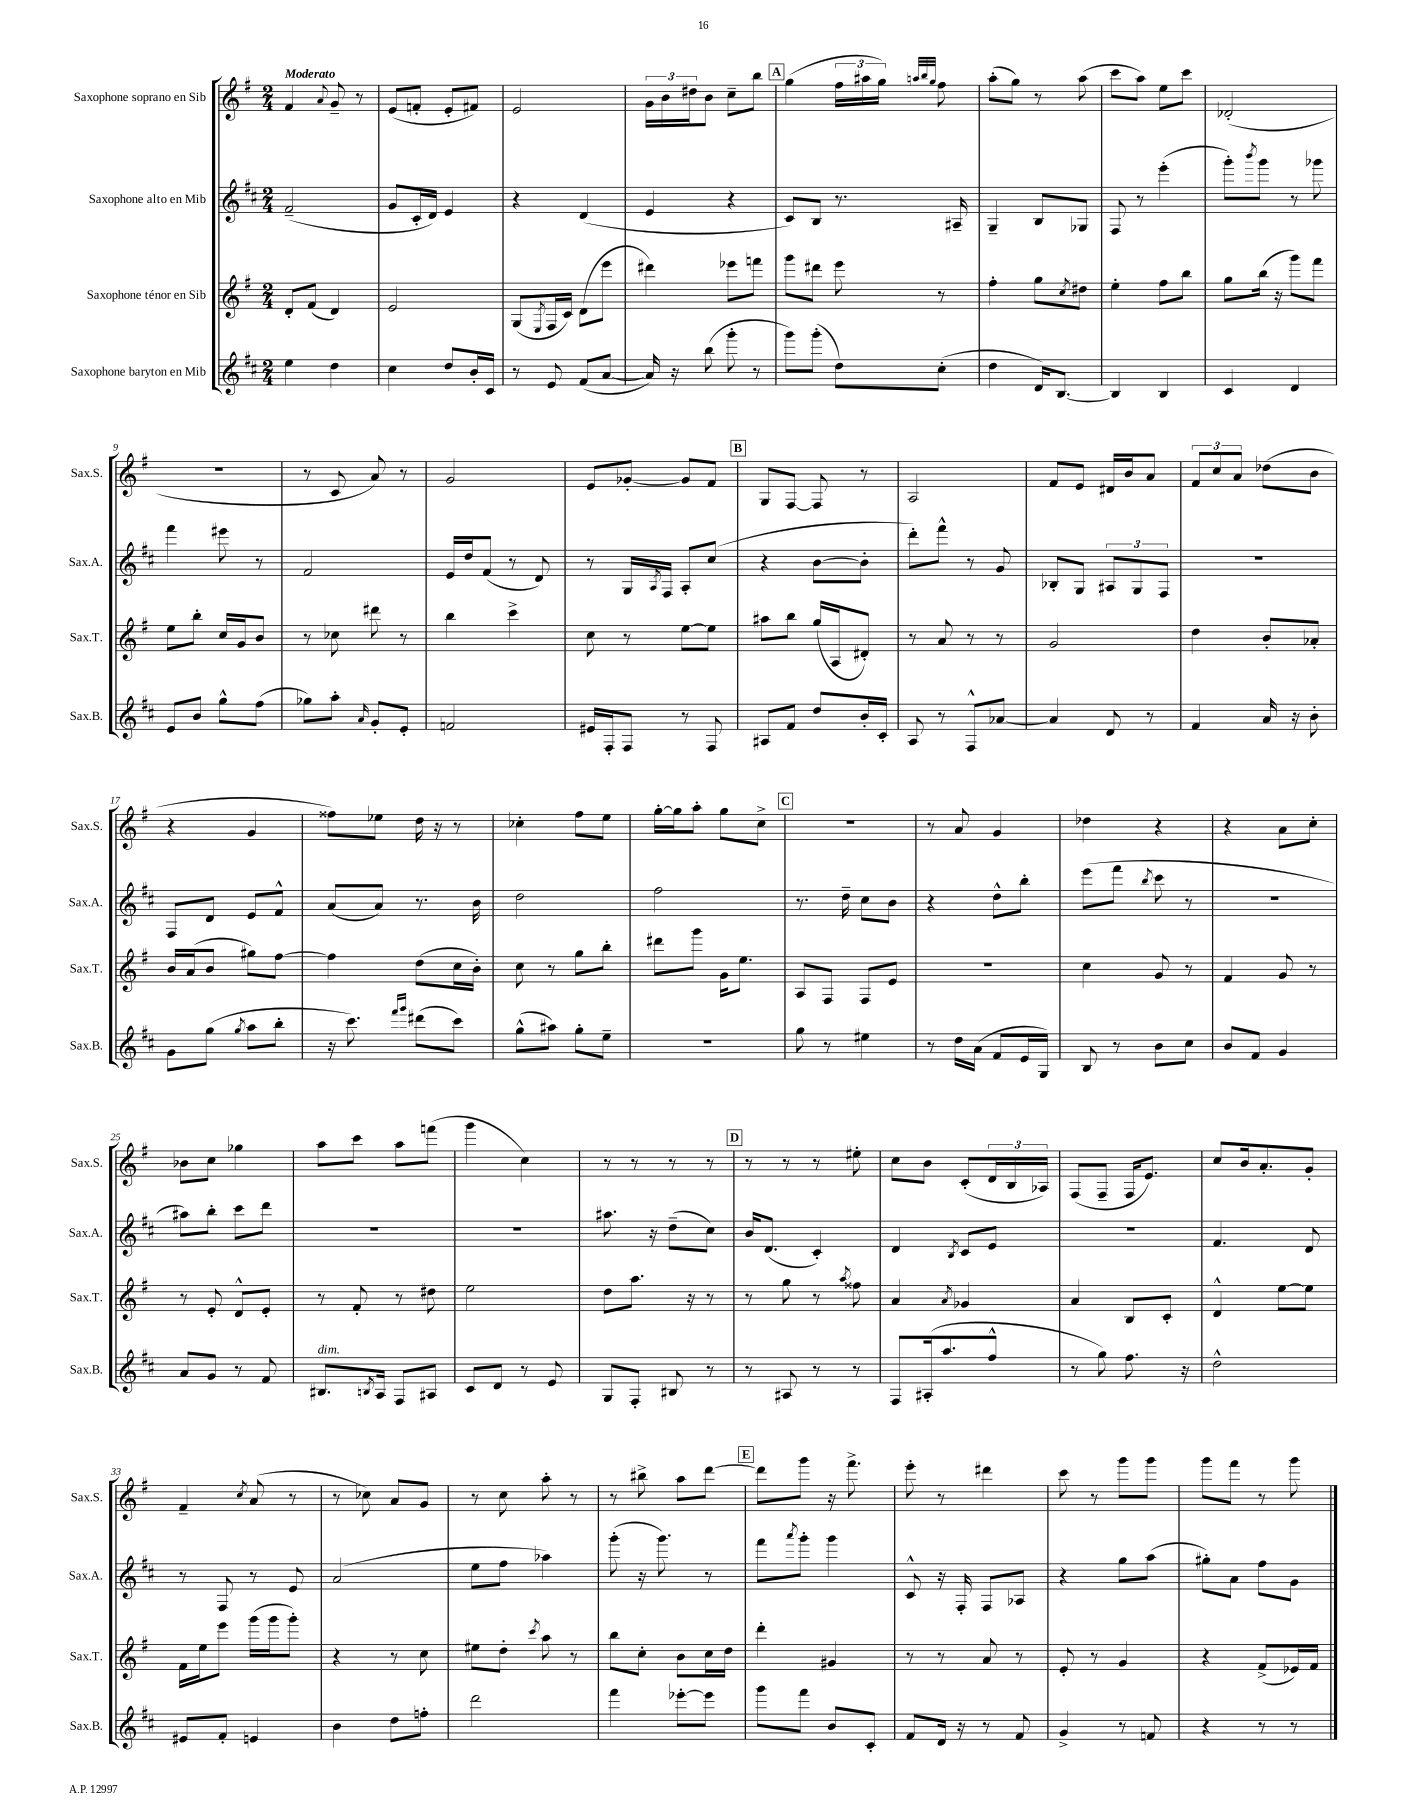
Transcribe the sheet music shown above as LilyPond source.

<<
\new StaffGroup <<
\new Staff = "s0" \with { instrumentName = "Saxophone soprano en Sib" shortInstrumentName = "Sax.S." } {
    \clef treble \key g \major \numericTimeSignature \time 2/4 \tempo "Moderato"
    fis'4 \appoggiatura { a'8 } g'8-- r8 |
    e'8( f'8-. e'8-. fis'8) |
    e'2 |
    \tuplet 3/2 { g'16 b'16 dis''16 } b'8 c''8-- b''8 |
    \mark \markup { \box "A" } g''4( \tuplet 3/2 { fis''16 ais''16 g''16) } \grace { a''32 b''32 g''32 } fis''8 |
    a''8-.( g''8) r8 a''8( |
    c'''8 a''8) e''8 c'''8 |
    des'2-.( |
    R2 |
    r8 c'8 a'8) r8 |
    g'2 |
    e'8 ges'8~-. ges'8 fis'8 |
    \mark \markup { \box "B" } g8 fis8~ fis8 r8 |
    a2 |
    fis'8 e'8 dis'16 b'16 a'8 |
    \tuplet 3/2 { fis'8 c''8 a'8 } des''8( b'8 |
    r4 g'4 |
    fisis''8) ees''8 d''16 r16 r8 |
    ces''4-. fis''8 e''8 |
    g''16~-. g''16 a''8-. g''8 c''8-> |
    \mark \markup { \box "C" } R2 |
    r8 a'8 g'4 |
    des''4 r4 |
    r4 a'8 c''8-. |
    bes'8 c''8 ges''4 |
    a''8 c'''8 a''8 f'''8( |
    g'''4 c''4) |
    r8 r8 r8 r8 |
    \mark \markup { \box "D" } r8 r8 r8 eis''8-. |
    c''8 b'8 c'8-.( \tuplet 3/2 { d'16 b16 aes16) } |
    fis8( fis8-- fis16 e'8.) |
    c''8 b'16 a'8.-. g'8-. |
    fis'4-- \acciaccatura { c''8 } a'8( r8 |
    r8 ces''8) a'8 g'8 |
    r8 c''8 a''8-. r8 |
    r8 bis''8-> a''8 d'''8~ |
    \mark \markup { \box "E" } d'''8 g'''8 r16 fis'''8.-> |
    e'''8-. r8 dis'''4 |
    c'''8 r8 g'''8 g'''8 |
    g'''8 fis'''8 r8 g'''8 \bar "|." |
}
\new Staff = "s1" \with { instrumentName = "Saxophone alto en Mib" shortInstrumentName = "Sax.A." } {
    \clef treble \key d \major \numericTimeSignature \time 2/4
    fis'2--( |
    g'8 cis'16-. d'16) e'4 |
    r4 d'4( |
    e'4 r4 |
    \mark \markup { \box "A" } cis'8) b8 r8. ais16-- |
    g4-- b8 ges8 |
    fis8 r8 e'''4-.( |
    g'''8-.) \acciaccatura { b'''8 } g'''8 r8 ges'''8 |
    fis'''4 eis'''8 r8 |
    fis'2 |
    e'16 d''16 fis'8( r8 d'8) |
    r8 g16 \acciaccatura { a8 } fis16 a8-. cis''8( |
    \mark \markup { \box "B" } r4 b'8~ b'8-. |
    d'''8-.) fis'''8-^ r8 g'8 |
    bes8-. g8 \tuplet 3/2 { ais8 g8 fis8 } |
    r2 |
    fis8 d'8 e'8 fis'8-^ |
    a'8( a'8) r8. b'16 |
    d''2 |
    fis''2 |
    \mark \markup { \box "C" } r8. d''16-- cis''8 b'8 |
    r4 d''8-^ b''8-. |
    e'''8( fis'''8 \acciaccatura { b''8 } cis'''8 r8 |
    R2 |
    ais''8) b''8-. cis'''8 d'''8 |
    R2 |
    R2 |
    ais''8. r16 d''8--( cis''8) |
    \mark \markup { \box "D" } b'16 d'8.( cis'4-.) |
    d'4 \acciaccatura { b8 } cis'8 e'8 |
    R2 |
    fis'4. d'8 |
    r8 fis8 r8 e'8 |
    a'2( |
    e''8 fis''8 aes''4) |
    g'''8-.( r16 g'''8.) r8 |
    \mark \markup { \box "E" } fis'''8 \acciaccatura { a'''8 } g'''8-. g'''4 |
    cis'8-^ r16 fis16-. fis8 aes8 |
    r4 g''8 a''8( |
    gis''8-.) a'8 fis''8 g'8 \bar "|." |
}
\new Staff = "s2" \with { instrumentName = "Saxophone ténor en Sib" shortInstrumentName = "Sax.T." } {
    \clef treble \key g \major \numericTimeSignature \time 2/4
    d'8-. fis'8( d'4) |
    e'2 |
    g8( \acciaccatura { e8 } fis16 c'16) d'8( e'''8 |
    dis'''4) ees'''8 f'''8 |
    \mark \markup { \box "A" } g'''8 dis'''8 e'''8 r8 |
    fis''4-. g''8 \acciaccatura { c''8 } dis''8 |
    e''4-. fis''8 b''8 |
    g''8 b''16( r16 g'''8) fis'''8 |
    e''8 b''8-. c''16 g'16 b'8 |
    r8 ces''8 dis'''8 r8 |
    b''4 c'''4-> |
    c''8 r8 e''8~ e''8 |
    \mark \markup { \box "B" } ais''8 b''8 g''16( a16 dis'8-.) |
    r8 a'8 r8 r8 |
    g'2 |
    d''4 b'8-. aes'8-. |
    b'16 a'16( b'8 gis''8) fis''8~ |
    fis''4 d''8( c''16 b'16-.) |
    c''8 r8 g''8 b''8-. |
    dis'''8 g'''8 g'16 e''8. |
    \mark \markup { \box "C" } a8 fis8 fis8 e'8 |
    R2 |
    c''4 g'8 r8 |
    fis'4 g'8 r8 |
    r8 e'8-. d'8-^ e'8-. |
    r8 fis'8-. r8 dis''8 |
    e''2 |
    d''8 a''8. r16 r8 |
    \mark \markup { \box "D" } r8 g''8 r8 \acciaccatura { a''8 } fisis''8 |
    a'4 \acciaccatura { a'8 } ges'4 |
    a'4 b8 c'8-. |
    d'4-^ e''8~ e''8 |
    fis'16 e''16 e'''8 g'''16( g'''16 g'''8-.) |
    r4 r8 c''8 |
    eis''8 d''8-. \acciaccatura { c'''8 } a''8 r8 |
    b''8 c''8-. b'8 c''16 d''16 |
    \mark \markup { \box "E" } d'''4-. gis'4 |
    r8 r8 a'8 r8 |
    e'8-. r8 g'4 |
    r4 fis'8->( ees'16) fis'16 \bar "|." |
}
\new Staff = "s3" \with { instrumentName = "Saxophone baryton en Mib" shortInstrumentName = "Sax.B." } {
    \clef treble \key d \major \numericTimeSignature \time 2/4
    e''4 d''4 |
    cis''4 d''8 b'16-. cis'16 |
    r8 e'8 fis'8( a'8~ |
    a'16) r16 b''8( g'''8-. r8 |
    \mark \markup { \box "A" } g'''8) g'''8-.( d''8) cis''8-.( |
    d''4 d'16) b8.~ |
    b4 b4 |
    cis'4 d'4 |
    e'8 b'8 g''8-^ fis''8( |
    ges''8) a''8-. \grace { a'16 } g'8-. e'8-. |
    f'2 |
    eis'16 fis16-. fis8 r8 fis8 |
    \mark \markup { \box "B" } ais8 fis'8 d''8 b'16-. cis'16-. |
    a8 r8 fis8-^ aes'8~ |
    aes'4 d'8 r8 |
    fis'4 a'16 r16 b'8-. |
    g'8 g''8( \acciaccatura { g''8 } a''8 b''8-. |
    r16 cis'''8.) \grace { fis'''16 g'''16 } dis'''8( cis'''8) |
    g''8-^( ais''8) g''8-. e''8-- |
    R2 |
    \mark \markup { \box "C" } g''8 r8 eis''4 |
    r8 d''16 a'16( fis'8 e'16 g16) |
    b8 r8 b'8 cis''8 |
    b'8 fis'8 g'4 |
    a'8 g'8 r8 fis'8 |
    bis8.^\markup { \italic "dim." } \acciaccatura { b8 } a16 fis8 ais8 |
    cis'8 d'8 r8 e'8 |
    g8 fis8-. bis8 r8 |
    \mark \markup { \box "D" } r8 ais8 r8 r8 |
    fis8 ais16-.( a''8. fis''8-^ |
    r8 g''8) fis''8. r16 |
    d''2-^ |
    eis'8 fis'8-. e'4 |
    b'4 d''8 f''8-. |
    d'''2 |
    fis'''4 ees'''8~-. ees'''8 |
    \mark \markup { \box "E" } g'''8 fis'''8 b'8 cis'8-. |
    fis'8 d'16 r16 r8 fis'8 |
    g'4-> r8 f'8 |
    r4 r8 r8 \bar "|." |
}
>>
>>
